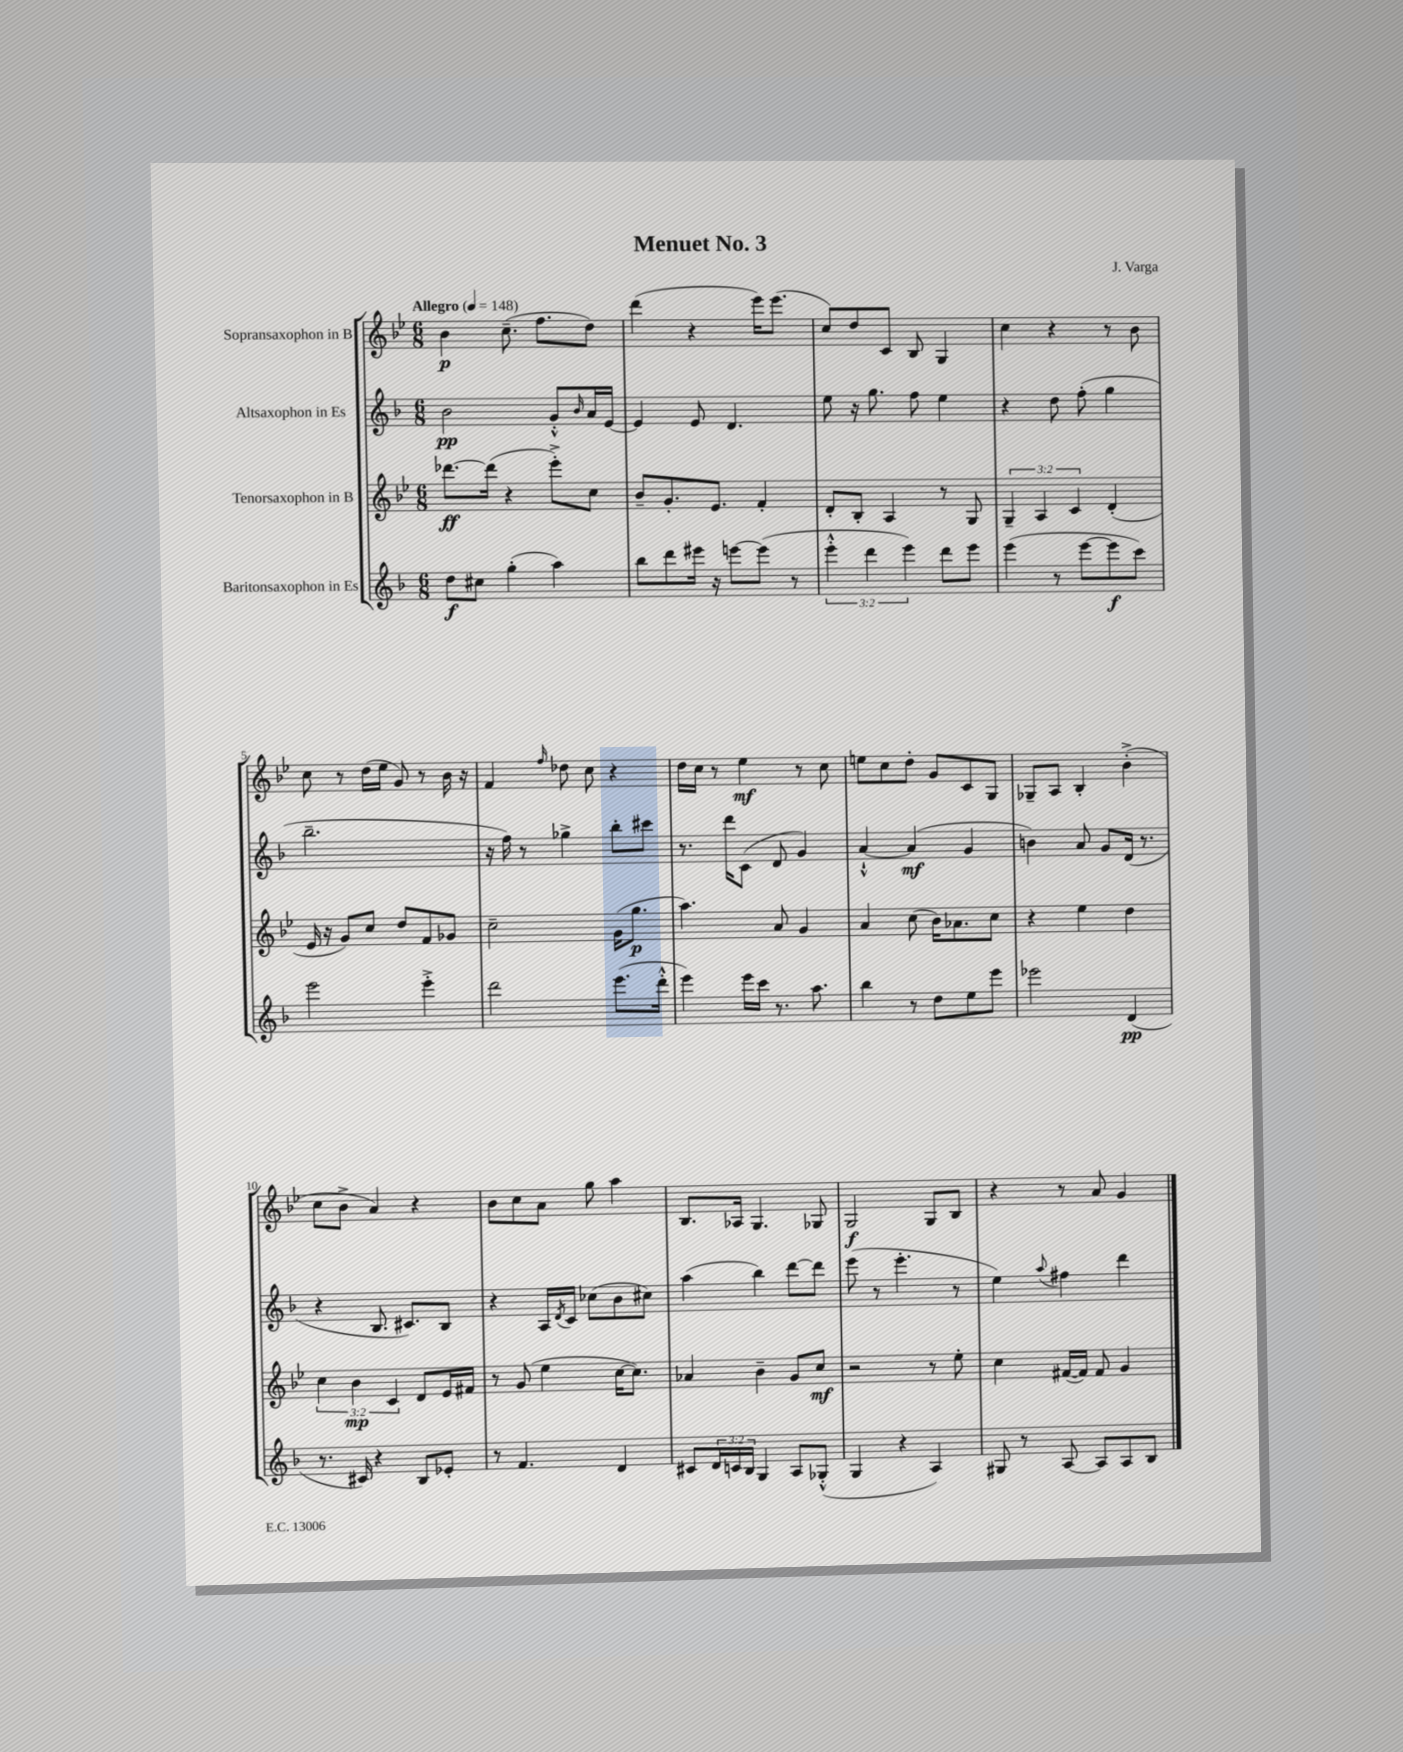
\header { title = "Menuet No. 3" composer = "J. Varga" }
<<
\new StaffGroup <<
\new Staff = "s0" \with { instrumentName = "Sopransaxophon in B" } {
    \clef treble \key bes \major \numericTimeSignature \time 6/8 \tempo "Allegro" 4 = 148
    bes'4\p c''8.--( f''8. d''8) |
    d'''4( r4 ees'''16) ees'''8.( |
    c''8) d''8 c'8 bes8 g4 |
    c''4 r4 r8 bes'8 |
    c''8 r8 d''16( ees''16 g'8) r8 bes'16 r16 |
    f'4 \grace { f''16 } des''8 c''8 r4 |
    d''16 c''16 r8 ees''4\mf r8 c''8 |
    e''8 c''8 d''8-. g'8 c'8 g8 |
    ges8-- a8 bes4-. bes'4-.->( |
    c''8 bes'8-> a'4) r4 |
    bes'8 c''8 a'8 g''8 a''4 |
    bes8. aes16 g4. ges8 |
    g2\f g8 bes8 |
    r4 r8 a'8 g'4 \bar "|." |
}
\new Staff = "s1" \with { instrumentName = "Altsaxophon in Es" } {
    \clef treble \key f \major \numericTimeSignature \time 6/8
    bes'2\pp g'8-.-^ \grace { bes'16 } a'16 e'16~ |
    e'4 e'8 d'4. |
    e''8 r16 g''8. f''8 e''4 |
    r4 d''8 f''8-.( g''4 |
    bes''2.-- |
    r16 f''16) r8 ges''4-> bes''8-. cis'''8 |
    r8. d'''16 c'8( d'8 g'4) |
    a'4~-!-^ a'4\mf( g'4 |
    b'4) a'8 g'8 d'16( r8. |
    r4 bes8. cis'8.) bes8 |
    r4 a16 \acciaccatura { d'8 } c'16 ces''8( bes'8 cis''8) |
    a''4( bes''4) d'''8~ d'''8 |
    e'''8( r8 e'''4.-. r8 |
    e''4) \appoggiatura { a''8 } fis''4 d'''4 \bar "|." |
}
\new Staff = "s2" \with { instrumentName = "Tenorsaxophon in B" } {
    \clef treble \key bes \major \numericTimeSignature \time 6/8 \override Staff.TupletNumber.text = #tuplet-number::calc-fraction-text
    des'''8.~\ff des'''16( r4 ees'''8-.->) c''8 |
    bes'8-- g'8.-. ees'8. f'4-. |
    d'8-. bes8-. a4 r8 g8 |
    \tuplet 3/2 { g4-- a4 c'4 } d'4-.( |
    ees'16 r16 g'8) c''8 d''8 f'8 ges'8 |
    c''2-- g'16( g''8.\p |
    a''4.) a'8 g'4 |
    a'4 c''8( bes'16) aes'8. c''8 |
    r4 ees''4 d''4 |
    \tuplet 3/2 { c''4 bes'4\mp c'4 } d'8 ees'16 fis'16 |
    r8 g'8( ees''4 c''16~ c''8.) |
    aes'4 bes'4-- g'8 c''8\mf |
    r2 r8 ees''8-. |
    c''4 fis'16~( fis'16) fis'8 g'4 \bar "|." |
}
\new Staff = "s3" \with { instrumentName = "Baritonsaxophon in Es" } {
    \clef treble \key f \major \numericTimeSignature \time 6/8 \override Staff.TupletNumber.text = #tuplet-number::calc-fraction-text
    d''8\f cis''8 g''4-.( a''4) |
    bes''8 d'''8 eis'''16 r16 e'''8~ e'''8( r8 |
    \tuplet 3/2 { e'''4-.-^ d'''4 e'''4) } d'''8 e'''8 |
    e'''4( r8 e'''8~ e'''8\f c'''8) |
    e'''2 e'''4-.-> |
    d'''2 e'''8.( d'''16-.-^ |
    e'''4) e'''16 c'''16 r8. a''8. |
    bes''4 r8 d''8 e''8 e'''8 |
    ees'''2 d'4\pp( |
    r8. cis'16) r4 bes8 ees'8-. |
    r8 f'4. d'4 |
    cis'8 \tuplet 3/2 { d'16 c'16 bes16 } g4 a8 ges8-.-^( |
    g4 r4 a4) |
    gis8 r8 a8~ a8 a8 bes8 \bar "|." |
}
>>
>>
